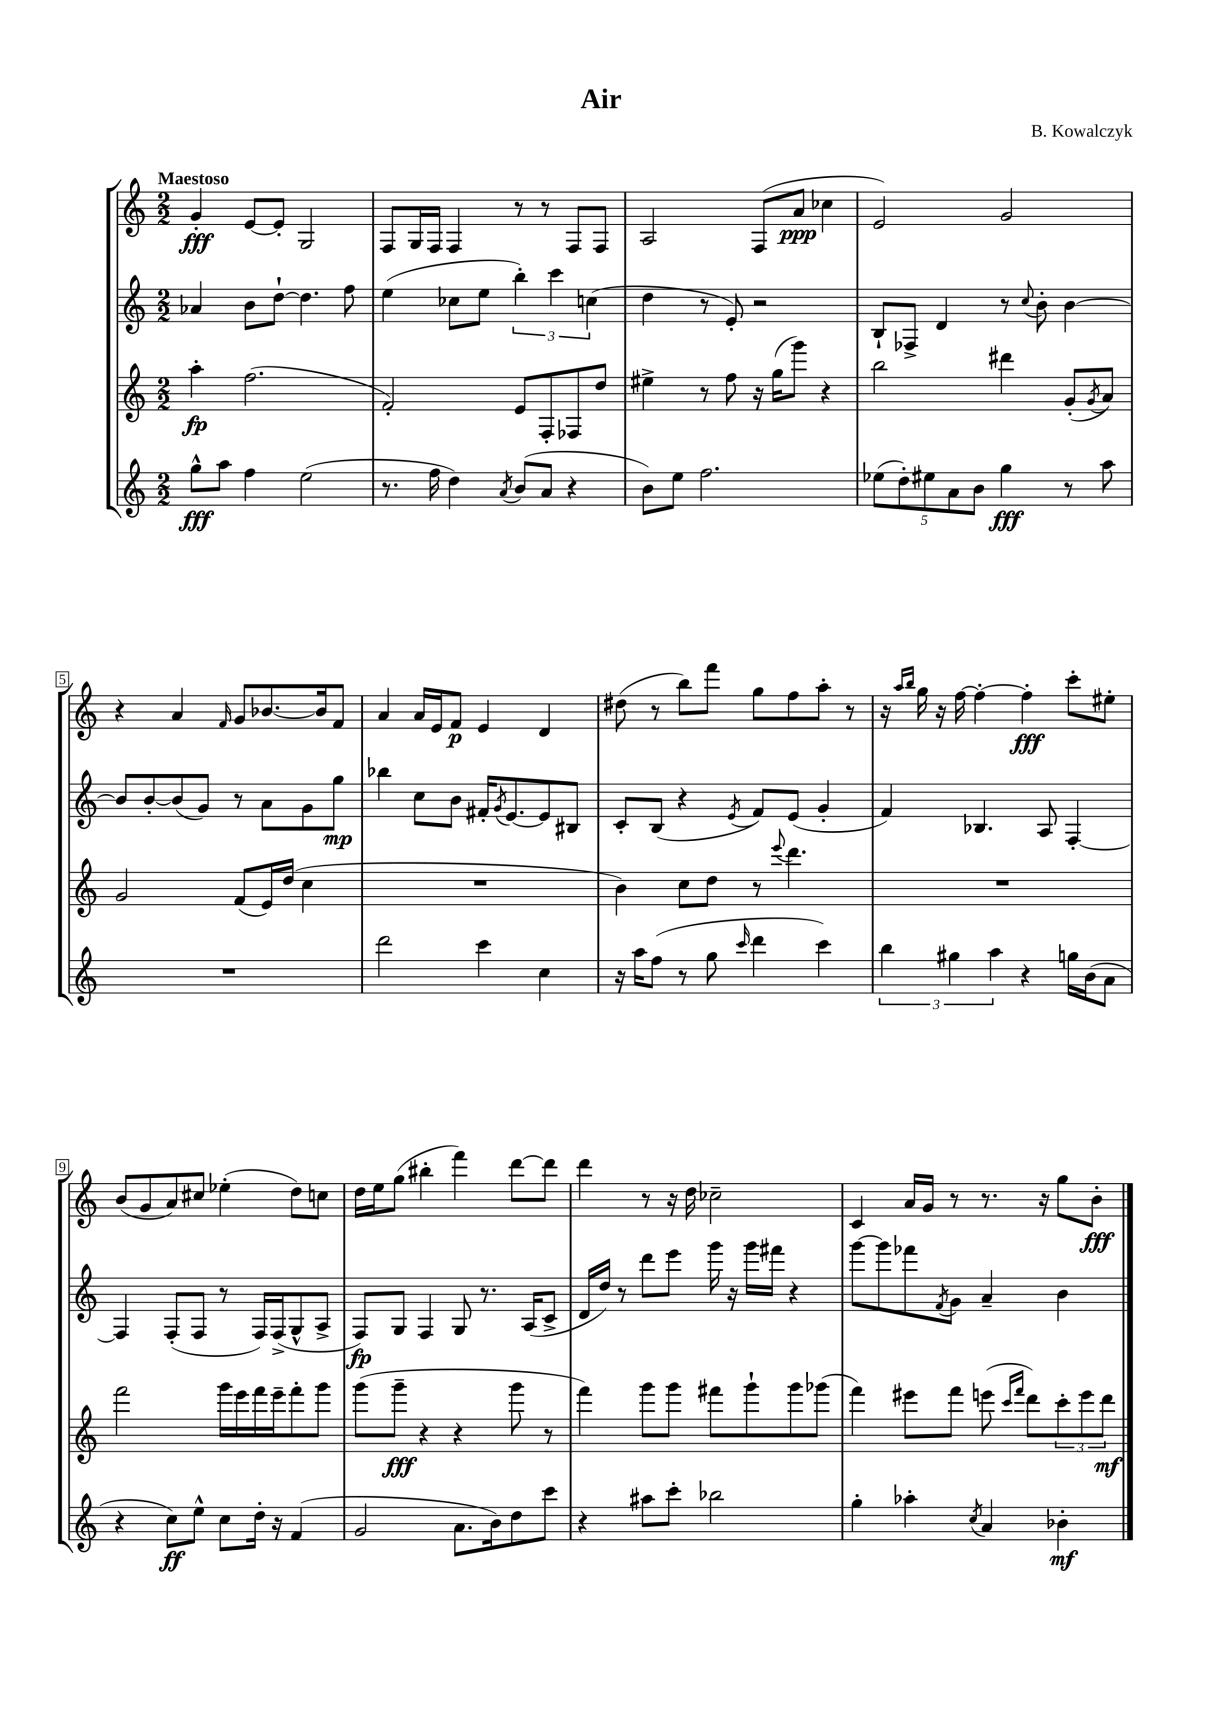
\header { title = "Air" composer = "B. Kowalczyk" }
<<
\new StaffGroup <<
\new Staff = "s0" {
    \clef treble \key c \major \numericTimeSignature \time 2/2 \tempo "Maestoso"
    g'4-.\fff e'8~ e'8-. g2 |
    f8 g16 f16 f4 r8 r8 f8 f8 |
    a2 f8( a'8\ppp ces''4 |
    e'2) g'2 |
    r4 a'4 \grace { f'16 } g'8 bes'8.~ bes'16 f'8 |
    a'4 a'16 e'16 f'8\p e'4 d'4 |
    dis''8( r8 b''8) f'''8 g''8 f''8 a''8-. r8 |
    r16 \grace { a''16 b''16 } g''16 r16 f''16~ f''4~-. f''4-.\fff c'''8-. eis''8-. |
    b'8( g'8 a'8) cis''8 ees''4-.( d''8) c''8 |
    d''16 e''16 g''8( bis''4-. f'''4) d'''8~ d'''8 |
    d'''4 r8 r16 d''16 ces''2-- |
    c'4 a'16 g'16 r8 r8. r16 g''8 b'8-.\fff \bar "|." |
}
\new Staff = "s1" {
    \clef treble \key c \major \numericTimeSignature \time 2/2
    aes'4 b'8 d''8~-! d''4. f''8 |
    e''4( ces''8 e''8 \tuplet 3/2 { b''4-.) c'''4 c''4( } |
    d''4 r8 e'8-.) r2 |
    b8-! fes8-> d'4 r8 \appoggiatura { c''8 } b'8-. b'4~ |
    b'8 b'8~-. b'8( g'8) r8 a'8 g'8 g''8\mp |
    bes''4 c''8 b'8 fis'16-. \acciaccatura { g'8 } e'8.~ e'8 bis8 |
    c'8-. b8( r4 \acciaccatura { e'8 } f'8) e'8( g'4-. |
    f'4) bes4. a8 f4~-. |
    f4 f8-.( f8 r8 f16) f16->( g8-^ a8-> |
    f8\fp) g8 f4 g8 r8. a16( c'8-> |
    d'16 d''16) r8 d'''8 e'''8 g'''16 r16 g'''16 fis'''16 r4 |
    g'''8~ g'''8 fes'''8 \acciaccatura { f'8 } g'8 a'4-- b'4 \bar "|." |
}
\new Staff = "s2" {
    \clef treble \key c \major \numericTimeSignature \time 2/2
    a''4-.\fp f''2.( |
    f'2-.) e'8 f8-. fes8 d''8 |
    eis''4-> r8 f''8 r16 g''16( g'''8) r4 |
    b''2 dis'''4 g'8-.( \acciaccatura { g'8 } a'8) |
    g'2 f'8( e'16) d''16( c''4 |
    R1 |
    b'4) c''8 d''8 r8 \appoggiatura { e'''8 } d'''4. |
    R1 |
    f'''2 g'''16 e'''16 f'''16 e'''16-- f'''8-. g'''8 |
    g'''8( g'''8--\fff r4 r4 g'''8 r8 |
    f'''4) g'''8 g'''8 fis'''8 g'''8-! g'''8 ges'''8( |
    f'''4) eis'''8 f'''8 e'''8( \grace { c'''16 f'''16 } d'''8) \tuplet 3/2 { c'''8-. e'''8 d'''8\mf } \bar "|." |
}
\new Staff = "s3" {
    \clef treble \key c \major \numericTimeSignature \time 2/2
    g''8-^\fff a''8 f''4 e''2( |
    r8. f''16 d''4) \acciaccatura { a'8 } b'8( a'8 r4 |
    b'8) e''8 f''2. |
    \tuplet 5/4 { ees''8( d''8-.) eis''8 a'8 b'8 } g''4\fff r8 a''8 |
    R1 |
    d'''2 c'''4 c''4 |
    r16 a''16 f''8( r8 g''8 \grace { c'''16 } d'''4 c'''4) |
    \tuplet 3/2 { b''4 gis''4 a''4 } r4 g''16 b'16( a'8 |
    r4 c''8\ff) e''8-^ c''8 d''16-. r16 f'4( |
    g'2 a'8. b'16) d''8 c'''8 |
    r4 ais''8 c'''8-. bes''2 |
    g''4-. aes''4-. \acciaccatura { c''8 } a'4 bes'4-.\mf \bar "|." |
}
>>
>>
\layout { \context { \Score \override BarNumber.stencil = #(make-stencil-boxer 0.1 0.3 ly:text-interface::print) } }
